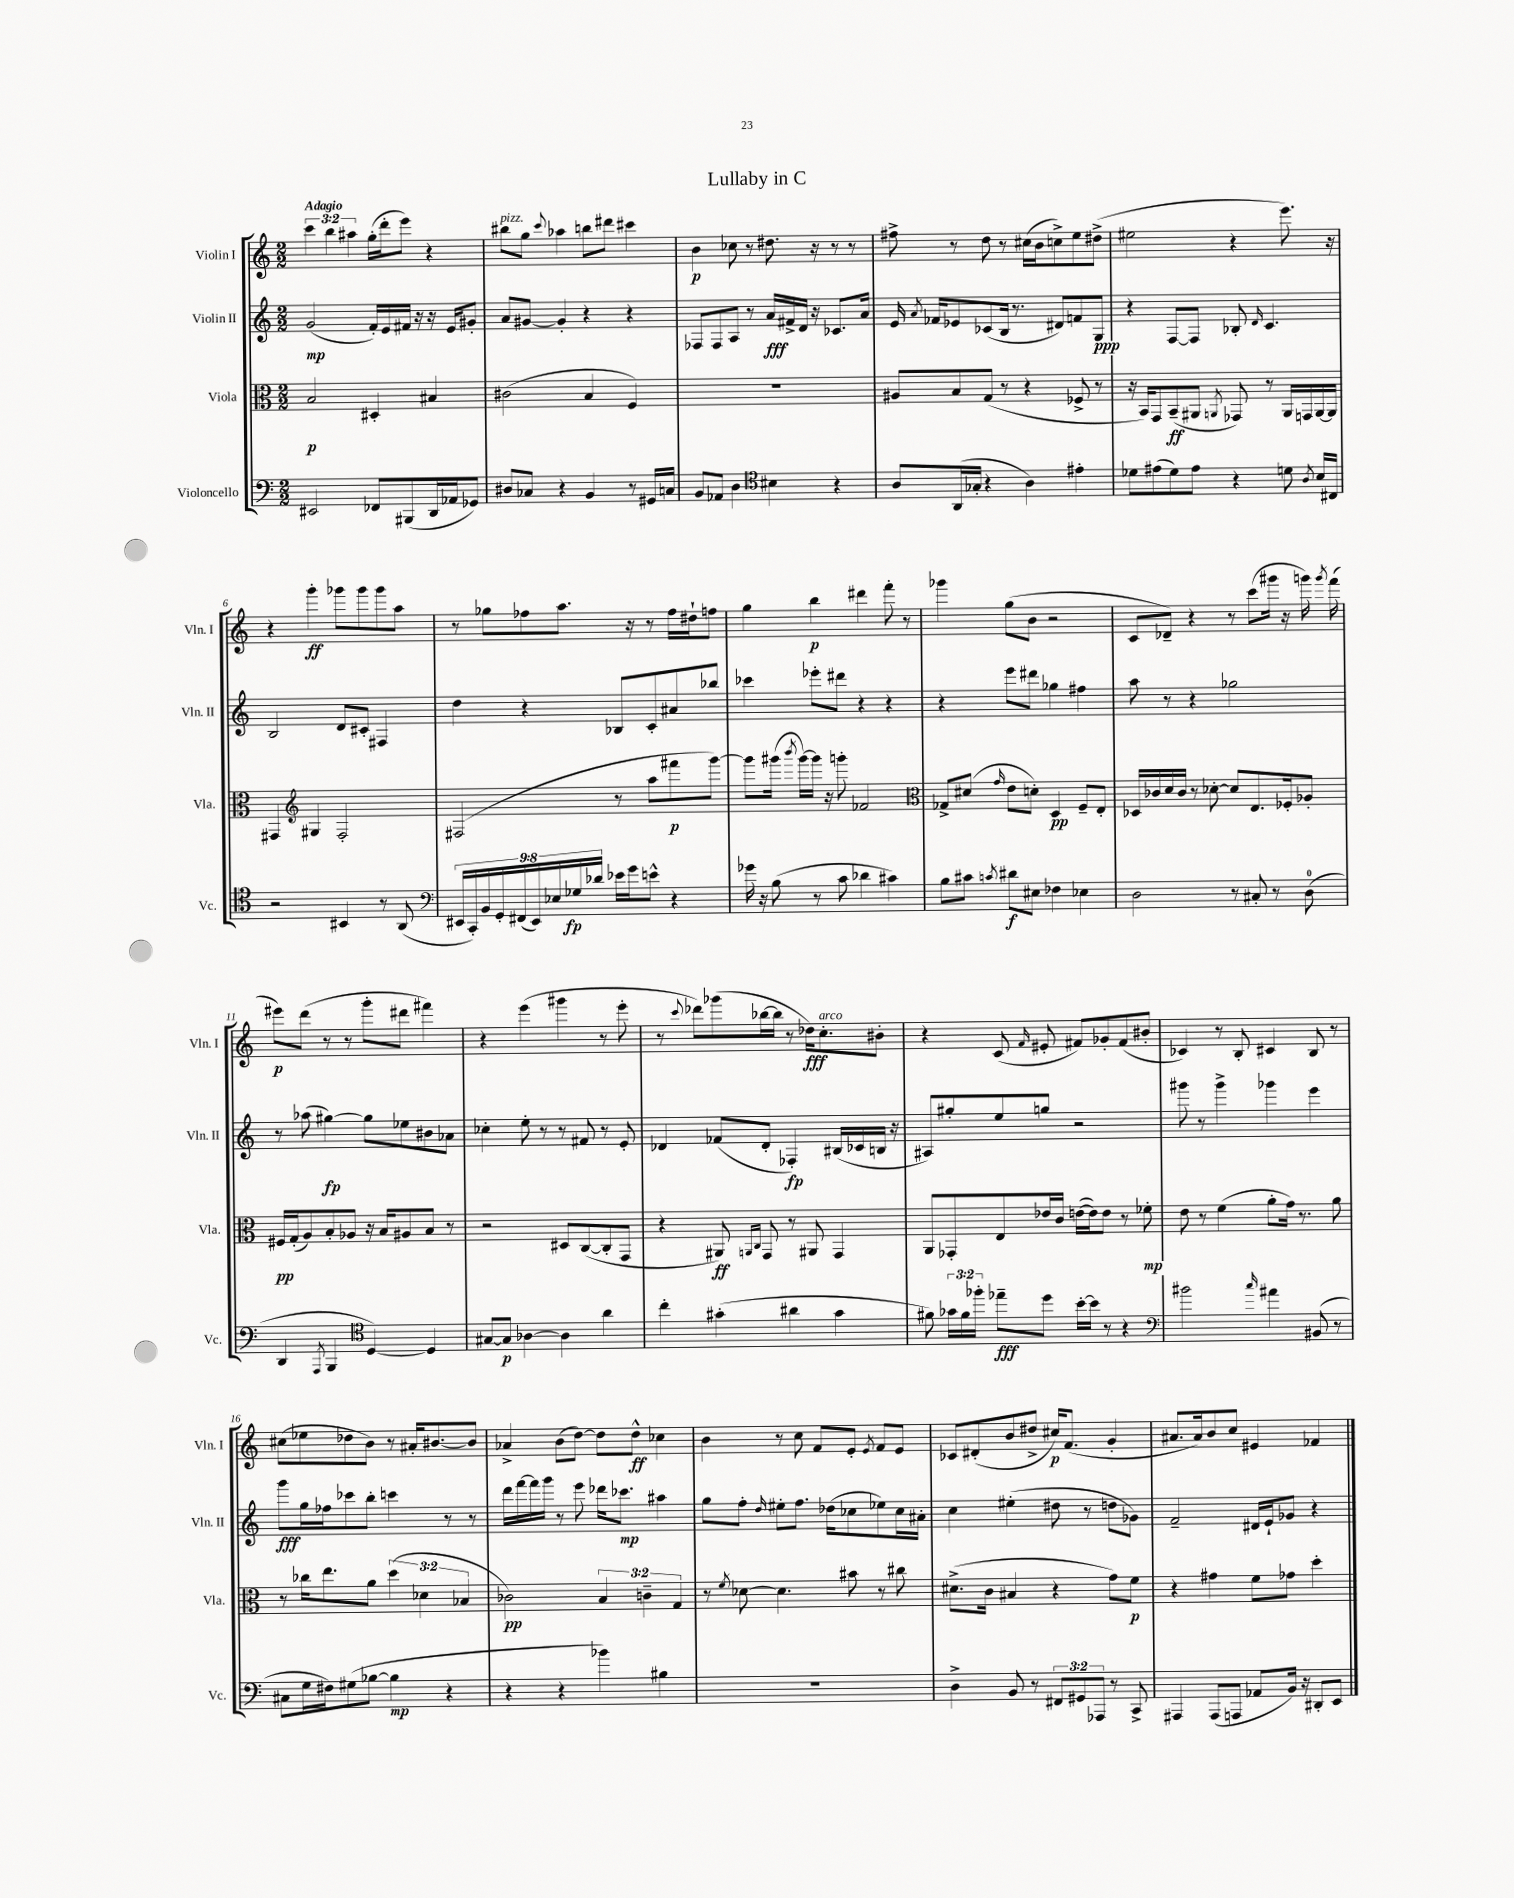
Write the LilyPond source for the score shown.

\header { title = "Lullaby in C" }
<<
\new StaffGroup <<
\new Staff = "s0" \with { instrumentName = "Violin I" shortInstrumentName = "Vln. I" } {
    \clef treble \key c \major \numericTimeSignature \time 2/2 \override Staff.TupletNumber.text = #tuplet-number::calc-fraction-text \tempo "Adagio"
    \autoBeamOff \tuplet 3/2 { c'''4 b''4 ais''4 } g''16[-.( d'''16-. e'''8]) r4 |
    bis''8[^\markup { \italic "pizz." } g''8] \appoggiatura { c'''8 } aes''4 b''8[ dis'''8] cis'''4 |
    b'4\p ces''8 r8 dis''8. r16 r8 r8 |
    fis''8-> r8 d''8 r8 cis''16[( b'16 c''8->) e''8 dis''8]->( |
    eis''2 r4 e'''8.) r16 |
    r4 g'''4-.\ff ges'''8[ ges'''8 ges'''8 a''8] |
    r8 ges''8[ fes''8 a''8.] r16 r8 fes''16[ dis''16-! f''8] |
    g''4 b''4\p dis'''4 f'''8-. r8 |
    ges'''4 g''8[( b'8] r2 |
    c'8[ des'8]--) r4 r8 c'''8[( gis'''16] r16 g'''16) \acciaccatura { g'''8 } f'''16( |
    eis'''8[\p) d'''8]( r8 r8 g'''8[-. dis'''8] fis'''4) |
    r4 e'''4( gis'''4 r8 e'''8-. |
    r8 \appoggiatura { c'''8 } des'''8[) ges'''8( bes''16~ bes''16] r8 des''16[\fff) c''8.-.^\markup { \italic "arco" } bis'8]-. |
    r4 c'8( \grace { f'16 } eis'8-. fis'8[) ges'8-. fis'8( bis'8]-. |
    ces'4) r8 b8-. cis'4 b8 r8 |
    cis''8[( ees''8 des''8 b'8]) r8 ais'16[-. bis'8.~ bis'8] |
    aes'4-> b'8[( d''8]~) d''8[ d''8]-^\ff ces''4 |
    b'4 r8 c''8 f'8[ e'8]-. \acciaccatura { e'8 } f'8[ e'8] |
    ces'8[ dis'8-.( b'8 dis''8]-> cis''16[\p) f'8.]( g'4-. |
    ais'8.[ ais'16) b'8 c''8] eis'4 fes'4 \bar "|." |
}
\new Staff = "s1" \with { instrumentName = "Violin II" shortInstrumentName = "Vln. II" } {
    \clef treble \key c \major \numericTimeSignature \time 2/2
    \autoBeamOff g'2\mp( f'16[-.) e'16 fis'16] r16 r16 e'16[ gis'8]-. |
    a'8[ gis'8]~ gis'4-. r4 r4 |
    fes8[ fes8 a8] r8 a'16[\fff fis'16-> d'16] r16 ces'8.[ a'16] |
    e'16 \acciaccatura { a'8 } fes'16[ ees'8 ces'8( b16] r8. dis'8[) f'8 g8]\ppp |
    r4 f8[~ f8] bes8-. \grace { d'16 } c'4. |
    b2 d'8[ cis'8]-. fis4 |
    d''4 r4 bes8[ c'8-. ais'8 bes''8] |
    ces'''4 ees'''8[-. dis'''8] r4 r4 |
    r4 e'''8[ dis'''8] ges''4 fis''4 |
    a''8 r8 r4 ges''2 |
    r8 aes''8( gis''4~\fp) gis''8[ ees''8 bis'8 aes'8] |
    ces''4-. e''8-. r8 r8 fis'8 r8 e'8-. |
    des'4 fes'8[( des'8]-. fes4-.\fp) bis16[( ces'16 b16] r16 |
    ais8[) gis''8-. e''8 g''8] r2 |
    gis'''8 r8 gis'''4-> ges'''4 e'''4 |
    g'''8[\fff g''16 fes''16 ces'''8 b''8]-. c'''4 r8 r8 |
    d'''16[ f'''16~ f'''16 g'''16] r8 e'''8 des'''16[ ces'''8.]\mp ais''4 |
    g''8[ f''8]-. \grace { d''16 } eis''8[-. f''8.] des''16[( ces''8 ees''8) ces''16 ais'16]-. |
    c''4 eis''4-.( dis''8 r8 d''8[ ges'8]) |
    f'2-- dis'16[ e'16-! ges'8] r4 \bar "|." |
}
\new Staff = "s2" \with { instrumentName = "Viola" shortInstrumentName = "Vla." } {
    \clef alto \key c \major \numericTimeSignature \time 2/2 \override Staff.TupletNumber.text = #tuplet-number::calc-fraction-text
    \autoBeamOff b2\p dis4-. bis4 |
    cis'2( b4 f4) |
    R1 |
    ais8[ b8 g8]( r8 r4 fes8-> r8 |
    r16 b,16[) g,8 b,8--\ff( ais,8] \acciaccatura { a,8 } ges,8) r8 a,16[ g,16 a,16~ a,16] |
    gis,4 \clef treble gis4 f2-. |
    fis2( r8 a''8[ fis'''8\p g'''8]~) |
    g'''8[ gis'''16]( \acciaccatura { b'''8 } gis'''16[~) gis'''16] r16 g'''8-. fes'2 |
    \clef alto ges8[-> dis'8]( \grace { g'16 } e'8[ d'8]-.) d4\pp f8[-- e8]-. |
    des16[ ces'16 d'16 ces'16] r8 des'8~-. des'8[ e8. fes16-. aes8]-. |
    fis16[\pp g16-.( a8) b8-. aes8] r16 b16[ ais8 b8] r8 |
    r2 dis8[ c8~( c8-. g,8] |
    r4 ais,8\ff) \grace { a,16[ c16] } g,8 r8 ais,8 g,4 |
    a,8[ ges,8-. e8 ees'16 c'16] e'16[~( e'16) e'8] r8 fes'8-.\mp |
    e'8 r8 f'4( a'8[-. g'16]) r8. a'8 |
    r8 ces''16[ e''8. a'8] \tuplet 3/2 { d''4( des'4 bes4 } |
    ces'2\pp) \tuplet 3/2 { b4 c'4-- g4 } |
    r8 \acciaccatura { f'8 } des'8~ des'4. bis'8 r8 cis''8 |
    dis'8.[->( c'16] bis4 r4 g'8[) f'8]\p |
    r4 gis'4 f'8[ ges'8] d''4-. \bar "|." |
}
\new Staff = "s3" \with { instrumentName = "Violoncello" shortInstrumentName = "Vc." } {
    \clef bass \key c \major \numericTimeSignature \time 2/2 \override Staff.TupletNumber.text = #tuplet-number::calc-fraction-text
    \autoBeamOff eis,2 fes,8[ bis,,8( d,16 aes,16 ges,8]) |
    dis8[ ces8] r4 b,4 r8 gis,16[ c16] |
    b,8[ aes,8] d4 \clef tenor bis4 r4 |
    a8[ a,16( ges16]-. r4 a4) eis'4-. |
    des'8[ eis'8( des'8) eis'8] r4 d'8 \acciaccatura { a8 } b16[ cis16] |
    r2 bis,4 r8 a,8( |
    \clef bass \tuplet 9/8 { eis,16[ c,16-.) b,16 g,16-. fis,16( eis,16) ees16 ges16\fp des'16] } ees'16[ g'16 e'8]-^ r4 |
    ges'16 r16 b8( r8 c'8 des'4 cis'4) |
    b8[ cis'8] \acciaccatura { c'8 } dis'8[\f eis8] fes4 ees4 |
    d2 r8 cis8-. r8 d8-0( |
    d,4 \acciaccatura { a,,8 } b,,4 \clef tenor d4~) d4 |
    gis8[~ gis8]\p aes4~ aes4 a'4 |
    c''4-. gis'4-.( ais'4 gis'4 |
    fis'8) \tuplet 3/2 { ges'16[ fis'16 fes''16]-. } ees''8[--\fff d''8] b'16[~-. b'16] r8 r4 |
    \clef bass bis'2 \grace { c''16 } ais'4 bis,8( r8 |
    cis8[ g16 fis16) gis8( bes8]~ bes4\mp r4 |
    r4 r4 bes'4) bis4 |
    R1 |
    d4-> b,8 r8 \tuplet 3/2 { fis,8[ gis,8 aes,,8] } r8 c,8-> |
    ais,,4 ais,,8[( a,,8] aes,8[ b,16]) r16 dis,8[-. e,8] \bar "|." |
}
>>
>>
